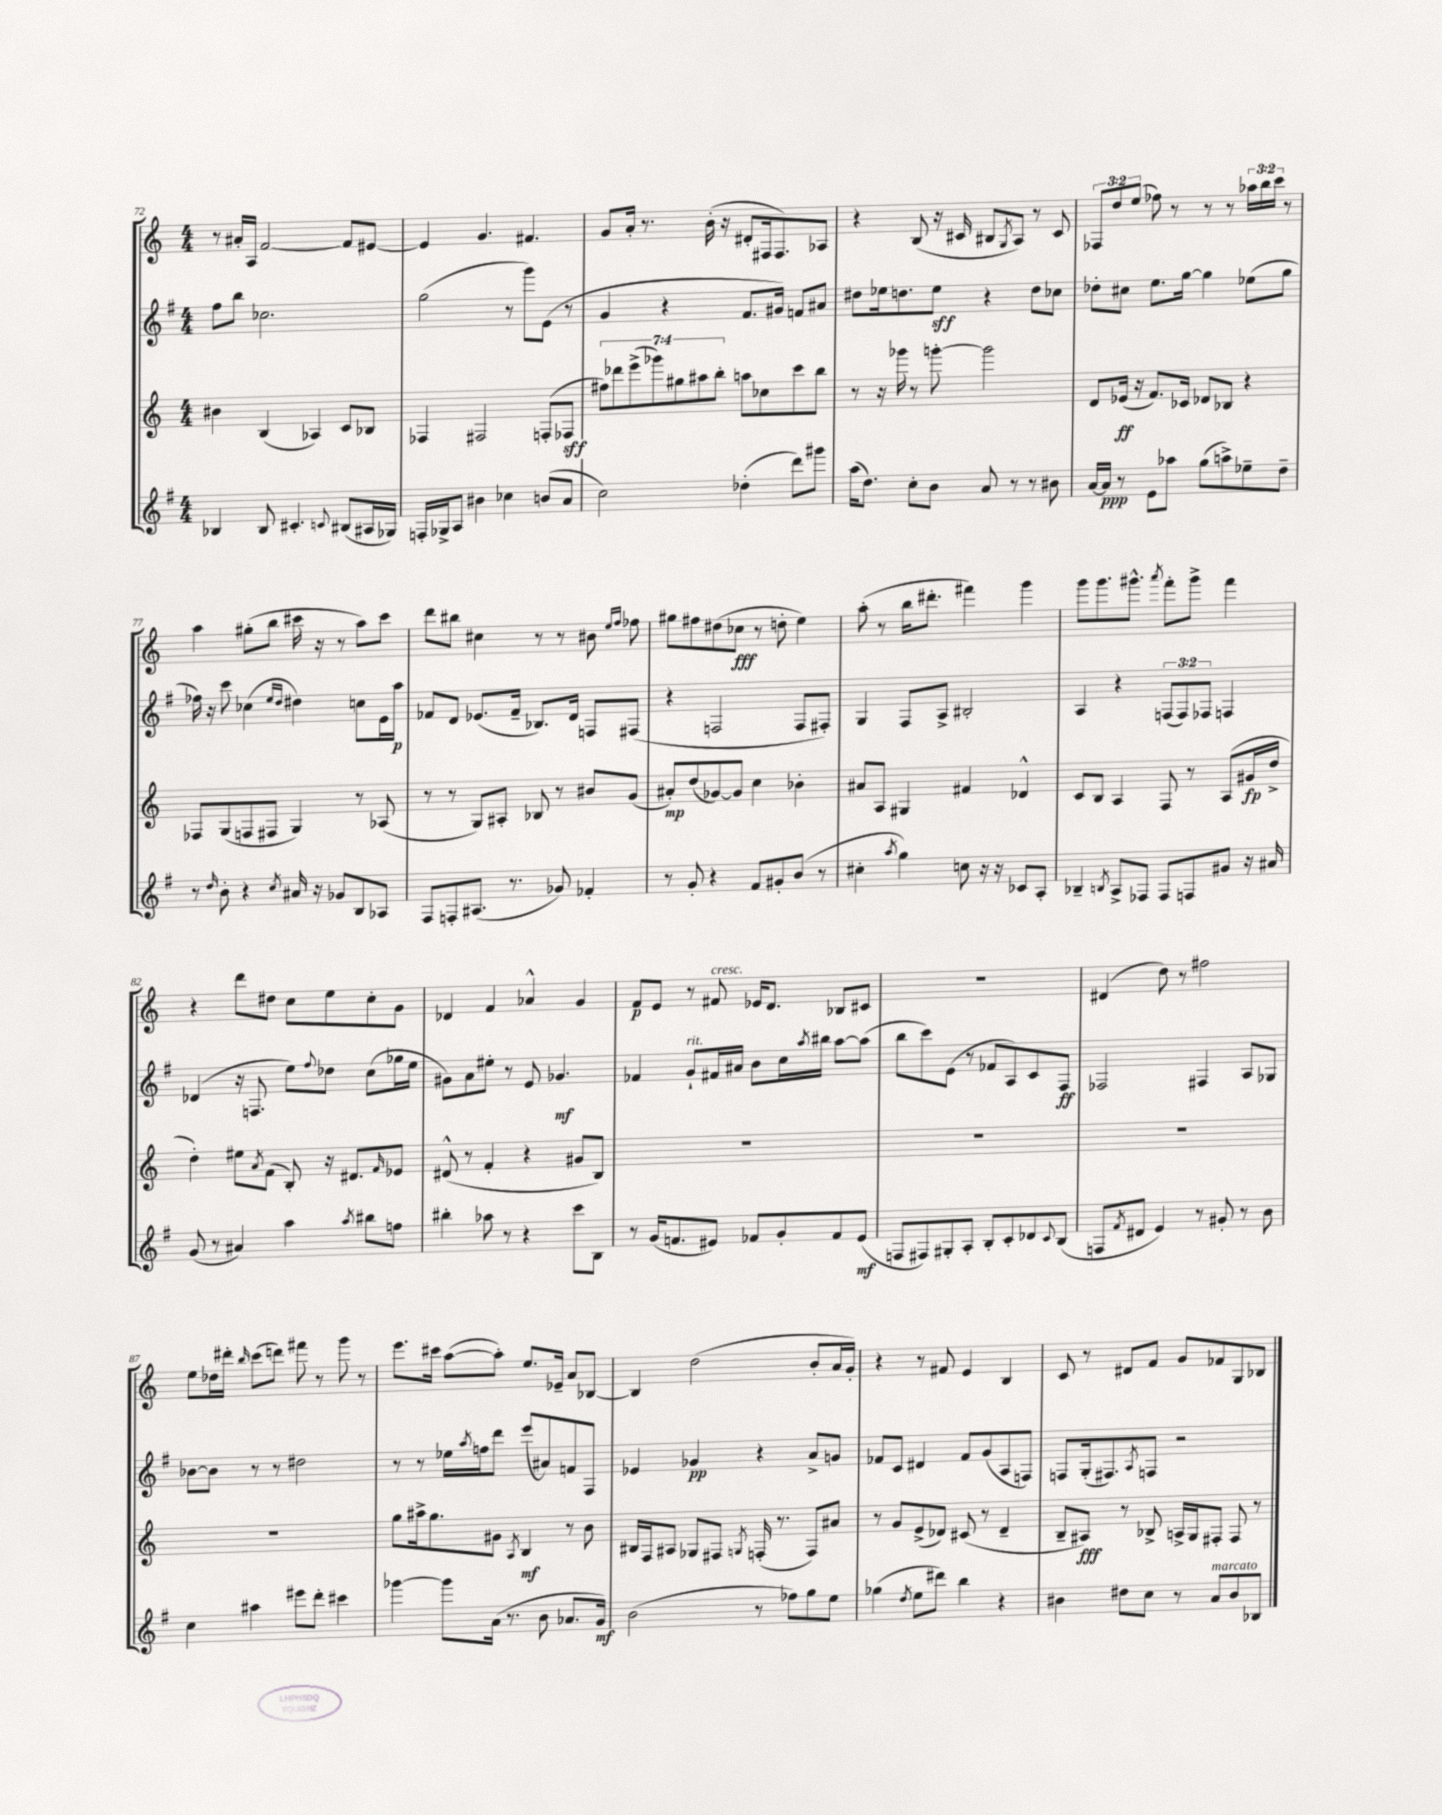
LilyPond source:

<<
\new StaffGroup <<
\new Staff = "s0" {
    \clef treble \key c \major \numericTimeSignature \time 4/4 \override Staff.TupletNumber.text = #tuplet-number::calc-fraction-text
    r8 ais'16-. a16 f'2~ f'8 eis'8~ |
    eis'4 g'4. fis'4. |
    g'8 a'16-. r8. b'16-.( r16 dis'8-. fis16 fis8.) aes8 |
    r4 b8( r16 cis'16 bis8 \acciaccatura { g8 } a8) r8 cis'8 |
    \tuplet 3/2 { fes8 d''8 e''8( } fes''8) r8 r8 r8 \tuplet 3/2 { aes''16 b''16 c'''16 } r8 |
    a''4 gis''8-.( b''8 cis'''16 r16 r8 a''8) cis'''8 |
    d'''8 bis''8 cis''4 r8 r8 bis'8 \grace { e''16 f''16 } fes''8 |
    gis''8 fis''8 dis''8( ces''8\fff r8 d''8-. e''4) |
    a''8-.( r8 b''16 dis'''8.-. fis'''4) g'''4 |
    g'''8 g'''8. gis'''8.-^ \acciaccatura { a'''8 } f'''8-. gis'''8-> f'''4 |
    r4 d'''8 dis''8 c''8 e''8 c''8-. g'8 |
    des'4 f'4 aes'4-^ g'4 |
    f'8\p e'8 r8 fis'8^\markup { \italic "cresc." } ees'16 d'8. bes8 cis'8 |
    R1 |
    dis'4( d''8) r8 fis''2 |
    e''8 des''16 dis'''16-. \grace { b''16 } c'''8( d'''8) fis'''8 r8 g'''8 r8 |
    e'''8. cis'''16 a''8~( a''8-.) e''8. ees'16-- a'8 bes8~ |
    bes4 d''2( b'8-. a'16 g'16-.) |
    r4 r8 fis'8 e'4 b4 |
    c'8 r8 dis'8 f'8 g'8 fes'8 g8 bes8 \bar "|." |
}
\new Staff = "s1" {
    \clef treble \key g \major \numericTimeSignature \time 4/4 \override Staff.TupletNumber.text = #tuplet-number::calc-fraction-text
    fis''8 b''8 ces''2. |
    g''2( r8 g'''8) e'8( r8 |
    g'4 r4 fis'8. gis'16) f'8 ais'8 |
    dis''8 ees''16 d''8. ees''8\sff r4 d''8 ces''8 |
    des''8-. cis''8 e''8. g''16~ g''4 ees''8( g''8 |
    fes''16) r16 c'''8 ces''4( \grace { e''16 d''16 } dis''4) c''8 e'16 a''16\p |
    fes'8 d'8 ees'8.( fes'16-- bes8.) d'16 f8 fis8( |
    r4 f2 f8 fis8-.) |
    g4 fis8 a8-> bis2-. |
    a4 r4 \tuplet 3/2 { f8( f8) fes8 } f4 |
    des'4( r16 f8. e''8) \appoggiatura { fis''8 } des''8 c''8( ges''16 e''16 |
    gis'8) a'8 eis''8-. r8 e'8 ges'4.\mf |
    fes'4 g'8-!^\markup { \italic "rit." } fis'16 ais'16 b'8 c''16 \acciaccatura { a''8 } bis''16 a''8~ a''8( |
    b''8 c'''8) e'8( r8 fes'8 a8) c'8 fis8\ff |
    fes2 fis4 a8 ges8 |
    bes'8~ bes'8 r8 r8 dis''2 |
    r8 r8 ees''16 \acciaccatura { a''8 } f''16 d'''8 e'''8( ais'8) f'8 fis8 |
    ees'4 ges'4\pp r4 a'8-> g'8 |
    fes'8 c'8 dis'4 fes'8 g'8( a8 f8) |
    f8 g16-.( fis8.) \acciaccatura { a8 } f8 r2 \bar "|." |
}
\new Staff = "s2" {
    \clef treble \key c \major \numericTimeSignature \time 4/4 \override Staff.TupletNumber.text = #tuplet-number::calc-fraction-text
    bis'4 b4( aes4) c'8 bes8 |
    fes4 fis2 f8-.( fes8\sff |
    \tuplet 7/4 { fis''8) des'''8 e'''8->( ges'''8) gis''8 ais''8 b''8-. } a''8 ces''8 c'''8 b''8 |
    r8 r16 ges'''16 r8 g'''8~-. g'''2 |
    d'8 ees'16\ff( r16 f'8.) ces'16 des'8 bes8 r4 |
    fes8 g8( f8 fis8 g4) r8 aes8( |
    r8 r8 g8) ais8-. bes8 r8 bis'8 g'8( |
    ais'8-.\mp) d''8( ges'8~) ges'8 c''4 bes'4-. |
    ais'8 a8 gis4 fis'4 des'4-^ |
    c'8 b8 a4 f8 r8 a8( gis'16\fp d''16-> |
    d''4-.) eis''8 \acciaccatura { a'8 } f'8( b8-.) r16 dis'8. \grace { f'16 } ees'8 |
    dis'8-^( r8 f'4-. r4 gis'8 b8) |
    R1 |
    R1 |
    R1 |
    R1 |
    g''8 ais''16-> g''8. gis'8 \acciaccatura { a8 } b4\mf r8 b'8 |
    bis16 f16 ais8 ges8 fis8 \acciaccatura { g8 } f16-.( r8. f8) ais'8 |
    r8 g'8 e'8->( des'8) cis'8( r8 des'4-- |
    b8-- ais8\fff) r8 bes8-> a16-> g16 fis8-. fis8 r8 \bar "|." |
}
\new Staff = "s3" {
    \clef treble \key g \major \numericTimeSignature \time 4/4
    bes4 bes8 cis'4.-. \appoggiatura { c'8 } bis8( ais16 ges16) |
    f16-. ges16-> a8 bis'4 ces''4 b'8( a'8 |
    c''2) des''4-.( d'''8) gis'''8 |
    a''16( d''8.) c''8-. b'8 a'8 r8 r8 bis'8 |
    a'16~ a'16\ppp r8 e'8 aes''8 g''8( a''8->) ees''8-- d''8-- |
    r8 \grace { d''16 } b'8-. r4 \acciaccatura { c''8 } ais'16 r16 ges'8 b8 aes8 |
    fis8 f8-. ais8.( r8. ges'8) fes'4-. |
    r8 g'8-. r4 fis'8 gis'8-. b'8( r8 |
    cis''4-. \acciaccatura { a''8 } g''4) c''8 r16 r16 ces'8 a8-. |
    bes4-- \acciaccatura { b8 } a8-> fes8 fes8 f8 gis'8 r16 ais'16 |
    g'8( r8 ais'4) a''4 \acciaccatura { a''8 } bis''8 f''8 |
    bis''4-. aes''8 r8 r4 c'''8 b8 |
    r8 g'16( f'8. eis'8) fes'8 g'8-. fes'8 eis'8\mf( |
    f8 fis8) gis8-. a8-. b8-. c'8-. des'8 \appoggiatura { c'8 } b8( |
    f8 \acciaccatura { fis'8 } dis'8 e'4) r8 gis'8-. r8 b'8 |
    c''4 ais''4 eis'''8 d'''8-. cis'''4 |
    ges'''4~ ges'''8 a'16( r8. b'8 aes'8. g'16\mf) |
    b'2( r8 fes''8) g''8 e''8 |
    ges''4( \acciaccatura { d''8 } e''8 dis'''8) b''4 r4 |
    bis'4 dis''8 c''8 r8 a'8^\markup { \italic "marcato" } bis'8 bes8 \bar "|." |
}
>>
>>
\layout { \context { \Score currentBarNumber = #72 } }
